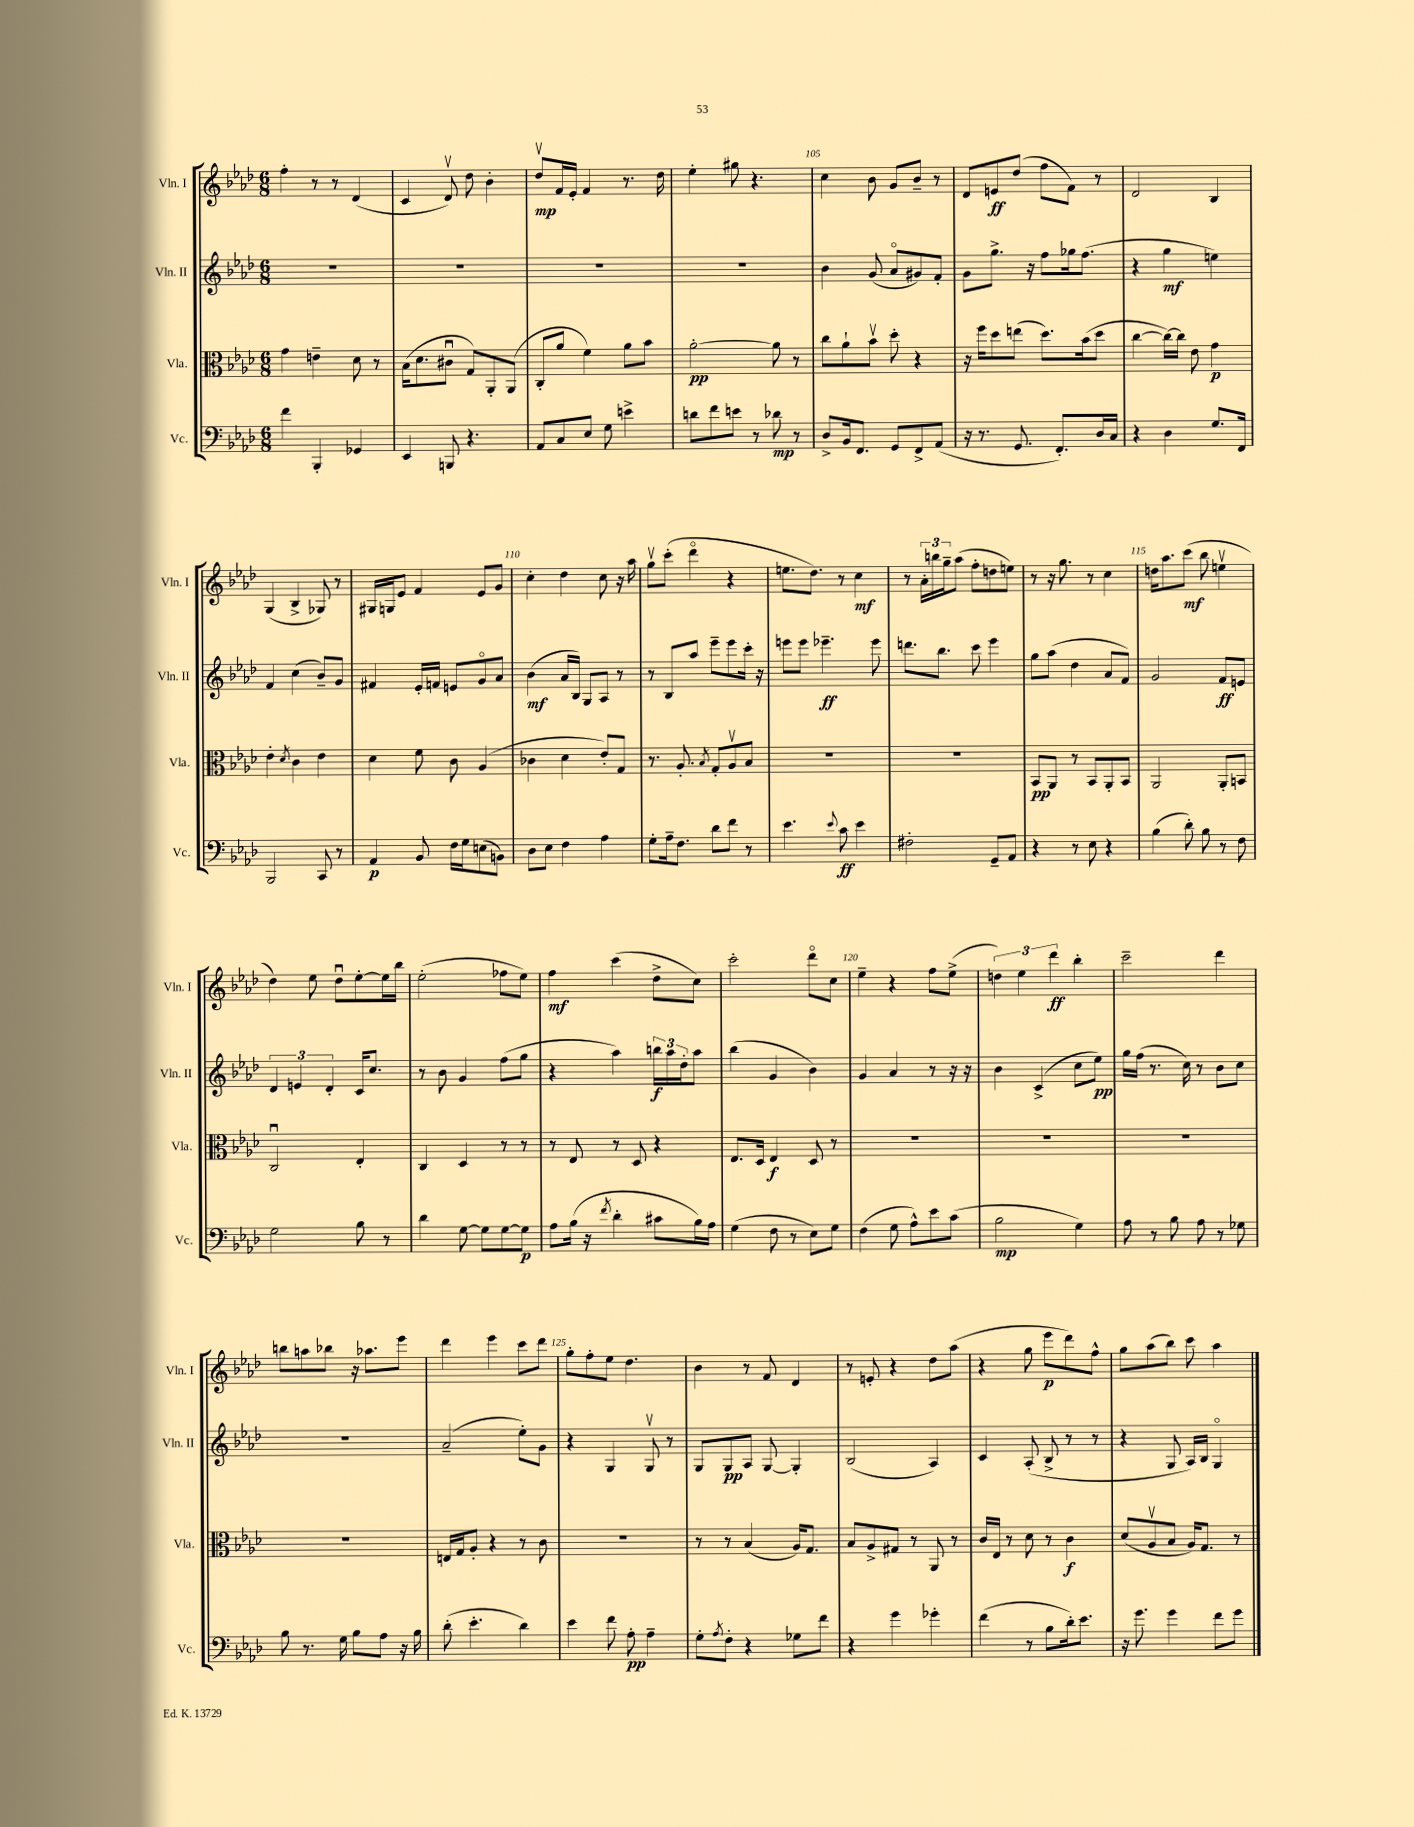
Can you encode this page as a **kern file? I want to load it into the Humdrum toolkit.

**kern	**kern	**kern	**kern
*staff4	*staff3	*staff2	*staff1
*clefF4	*clefC3	*clefG2	*clefG2
*k[b-e-a-d-]	*k[b-e-a-d-]	*k[b-e-a-d-]	*k[b-e-a-d-]
*M6/8	*M6/8	*M6/8	*M6/8
4f	4g	2.r	4ff'
4BBB-'	4e~	.	8r
.	.	.	8r
4GG-	8d-	.	(4d-
.	8r	.	.
=	=	=	=
4EE-	(16B-	2.r	4c
.	8.d-	.	.
8BBB	8c#u	.	8d-v)
4.r	8G)	.	8dd-
.	8AA-'	.	4b-'
.	(8AA-	.	.
=	=	=	=
8AA-	8C'	2.r	8dd-v
8C	8a-	.	16f
.	.	.	16e-'
8E-	4f)	.	4f
8G	.	.	.
4e^	8a-	.	8.r
.	8b-	.	.
.	.	.	16dd-
=	=	=	=
8d	[2a-'	2.r	4ee-'
8f	.	.	.
8e	.	.	8gg#
8r	.	.	4.r
8d-	8a-]	.	.
8r	8r	.	.
=	=	=	=
8D-^	8cc	4b-	4cc
16BB-	8a-`	.	.
8.FF	.	.	.
.	8b-v	(8g	8b-
8GG	8dd-'	8a-o	8g
8FF^	4r	8g#)	8b-~
(8AA-	.	8f'	8r
=	=	=	=
16r	16r	8g	8d-
8.r	16ff	.	.
.	8dd-	8.gg^	8e
8.GG	(8ee	.	(8dd-
.	.	16r	.
.	8.dd-)	8ff	8ff
8.FF')	.	.	.
.	.	16gg-	8f)
.	(16b-	(8.ff	.
16D-	8dd-	.	8r
16C	.	.	.
=	=	=	=
4r	[4cc	4r	2d-
4D-	16cc_)	4gg	.
.	16cc]	.	.
.	8e-	.	.
8.G	4g	4ee)	4B-
16FF	.	.	.
=	=	=	=
2BBB-	4e-'	4f	(4G
.	8qd-	.	.
.	4c	(4cc	4B-^
8CC	4e-	8b-~)	8G-)
8r	.	8g	8r
=	=	=	=
4AA-	4d-	4f#	16G#
.	.	.	16G
.	.	.	8e-
8BB-	8f	16e-'	4f
.	.	16f	.
16F	8c	8e	.
16G	.	.	.
(8E	(4A-	8go	8e-
8BB)	.	8a-	8g
=	=	=	=
8D-	4c-	(4b-	4cc'
8E-	.	.	.
4F	4d-	16a-	4dd-
.	.	16B-)	.
.	.	8G	.
4A-	8e-')	8A-	8cc
.	8G	8r	16r
.	.	.	16aa-
=	=	=	=
8G'	8.r	8r	8ggv
16A-~	.	8B-	(8ccc'
8.F	8.A-'	.	.
.	.	8aa-	4ddd-o
.	8qB-	.	.
8d-	8G'	8eee-~	.
8f	8A-v	8eee-	4r
8r	8B-	16ccc'	.
.	.	16r	.
=	=	=	=
4.e-	2.r	8eee	8.ee
.	.	8eee	.
.	.	.	8.dd-)
.	.	4.eee-~	.
8qqe-	.	.	.
8c	.	.	8r
4e-	.	.	4cc
.	.	8eee-	.
=	=	=	=
2F#'	2.r	8.ddd	8r
.	.	.	24a-'
.	.	.	24bb
.	.	8.bb-	.
.	.	.	24gg~
.	.	.	(8aa-
.	.	8ccc	8ff'
8GG~	.	4eee-	8dd
8AA-	.	.	8ee)
=	=	=	=
4r	8BB-	8gg	8r
.	8AA-	(8aa-	16r
.	.	.	8.gg
8r	8r	4dd-	.
8E-	8BB-	.	8r
4r	8AA-'	8a-	4cc
.	8BB-	8f)	.
=	=	=	=
(4B-	2AA-	2g	16dd
.	.	.	8.aa-
8d-')	.	.	(8ccc
8B-	.	.	8bb-
8r	8AA-'	8f	4eev
8F	8BB	8e	.
=	=	=	=
2G	2Cu	6d-	4dd-)
.	.	6e	.
.	.	.	8ee-
.	.	6d-'	.
.	.	.	8dd-u
8B-	4E-'	16c	[8ee-'
.	.	8.cc	.
8r	.	.	16ee-]
.	.	.	16bb-
=	=	=	=
4d-	4C	8r	(2ee-'
.	.	8b-	.
[8G	4D-	4g	.
8G]	.	.	.
[8G	8r	(8ff	8ff-
8G]	8r	8gg	8ee-)
=	=	=	=
8A-	8r	4r	4ff
(16B-	8E-	.	.
16r	.	.	.
8qf	.	.	.
4d-'	8r	4aa-)	(4ccc
.	8D-	.	.
8c#	4r	24bb	8dd-^
.	.	24aa-	.
.	.	24dd-'	.
16B-)	.	8aa-	8cc)
16A-	.	.	.
=	=	=	=
(4G	8.E-	(4bb-	2ccc'
.	16D-	.	.
8F	4E-	4g	.
8r	.	.	.
8E-)	8D-	4b-)	8ddd-o
8G	8r	.	8cc
=	=	=	=
(4F	2.r	4g	4ee-~
8G	.	4a-	4r
8A-^^)	.	.	.
8e-	.	8r	8ff
(8c	.	16r	(8ee-^
.	.	16r	.
=	=	=	=
2B-	2.r	4b-	6dd)
.	.	.	6ee-
.	.	(4c^	.
.	.	.	6ddd-
4G)	.	8cc	4bb-'
.	.	8ee-)	.
=	=	=	=
8A-	2.r	16gg	2ccc~
.	.	(16ff	.
8r	.	8.r	.
8B-	.	.	.
.	.	16cc)	.
8A-	.	8r	.
8r	.	8b-	4ddd-
8G-	.	8cc	.
=	=	=	=
8B-	2.r	2.r	8bb
8.r	.	.	8aa
.	.	.	8bb-
16G	.	.	.
8B-	.	.	16r
.	.	.	8.aa-
8A-	.	.	.
16r	.	.	8eee-
16B-	.	.	.
=	=	=	=
(8d-'	16E	(2a-~	4ddd-
.	16G	.	.
4.e-'	8A-'	.	.
.	4r	.	4eee-
4d-)	8r	8ee-')	8ccc
.	8c	8g	8ddd-
=	=	=	=
4e-	2.r	4r	8gg'
.	.	.	8ff'
8f	.	4G	8ee-
8A-'	.	.	4.dd-
4A-~	.	8Gv	.
.	.	8r	.
=	=	=	=
8G'	8r	8G	4b-
8qA-	.	.	.
8F'	8r	8G	.
4r	(4B-	8A-	8r
.	.	[8G	8f
8G-	16A-)	4G']	4d-
.	8.G	.	.
8f	.	.	.
=	=	=	=
4r	8B-	(2B-	8r
.	8A-^	.	8e'
4g	8G#	.	4r
.	8r	.	.
4g-'	8AA-	4A-)	8dd-
.	8r	.	(8aa-
=	=	=	=
(4f	16c	4c	4r
.	16E-	.	.
.	8r	.	.
8r	8d-	(8A-'	8gg
8B-	8r	8B-^	8eee-
16d-')	4c	8r	8ddd-)
8.e-	.	.	.
.	.	8r	8ff^^
=	=	=	=
16r	(8d-	4r	8gg
8.g	.	.	.
.	8A-v	.	(8aa-
4g	8B-	8G	8bb-)
.	16A-)	16A-)	8ccc
.	8.G	16B-	.
8f	.	4Go	4aa-
8g	8r	.	.
==	==	==	==
*-	*-	*-	*-
